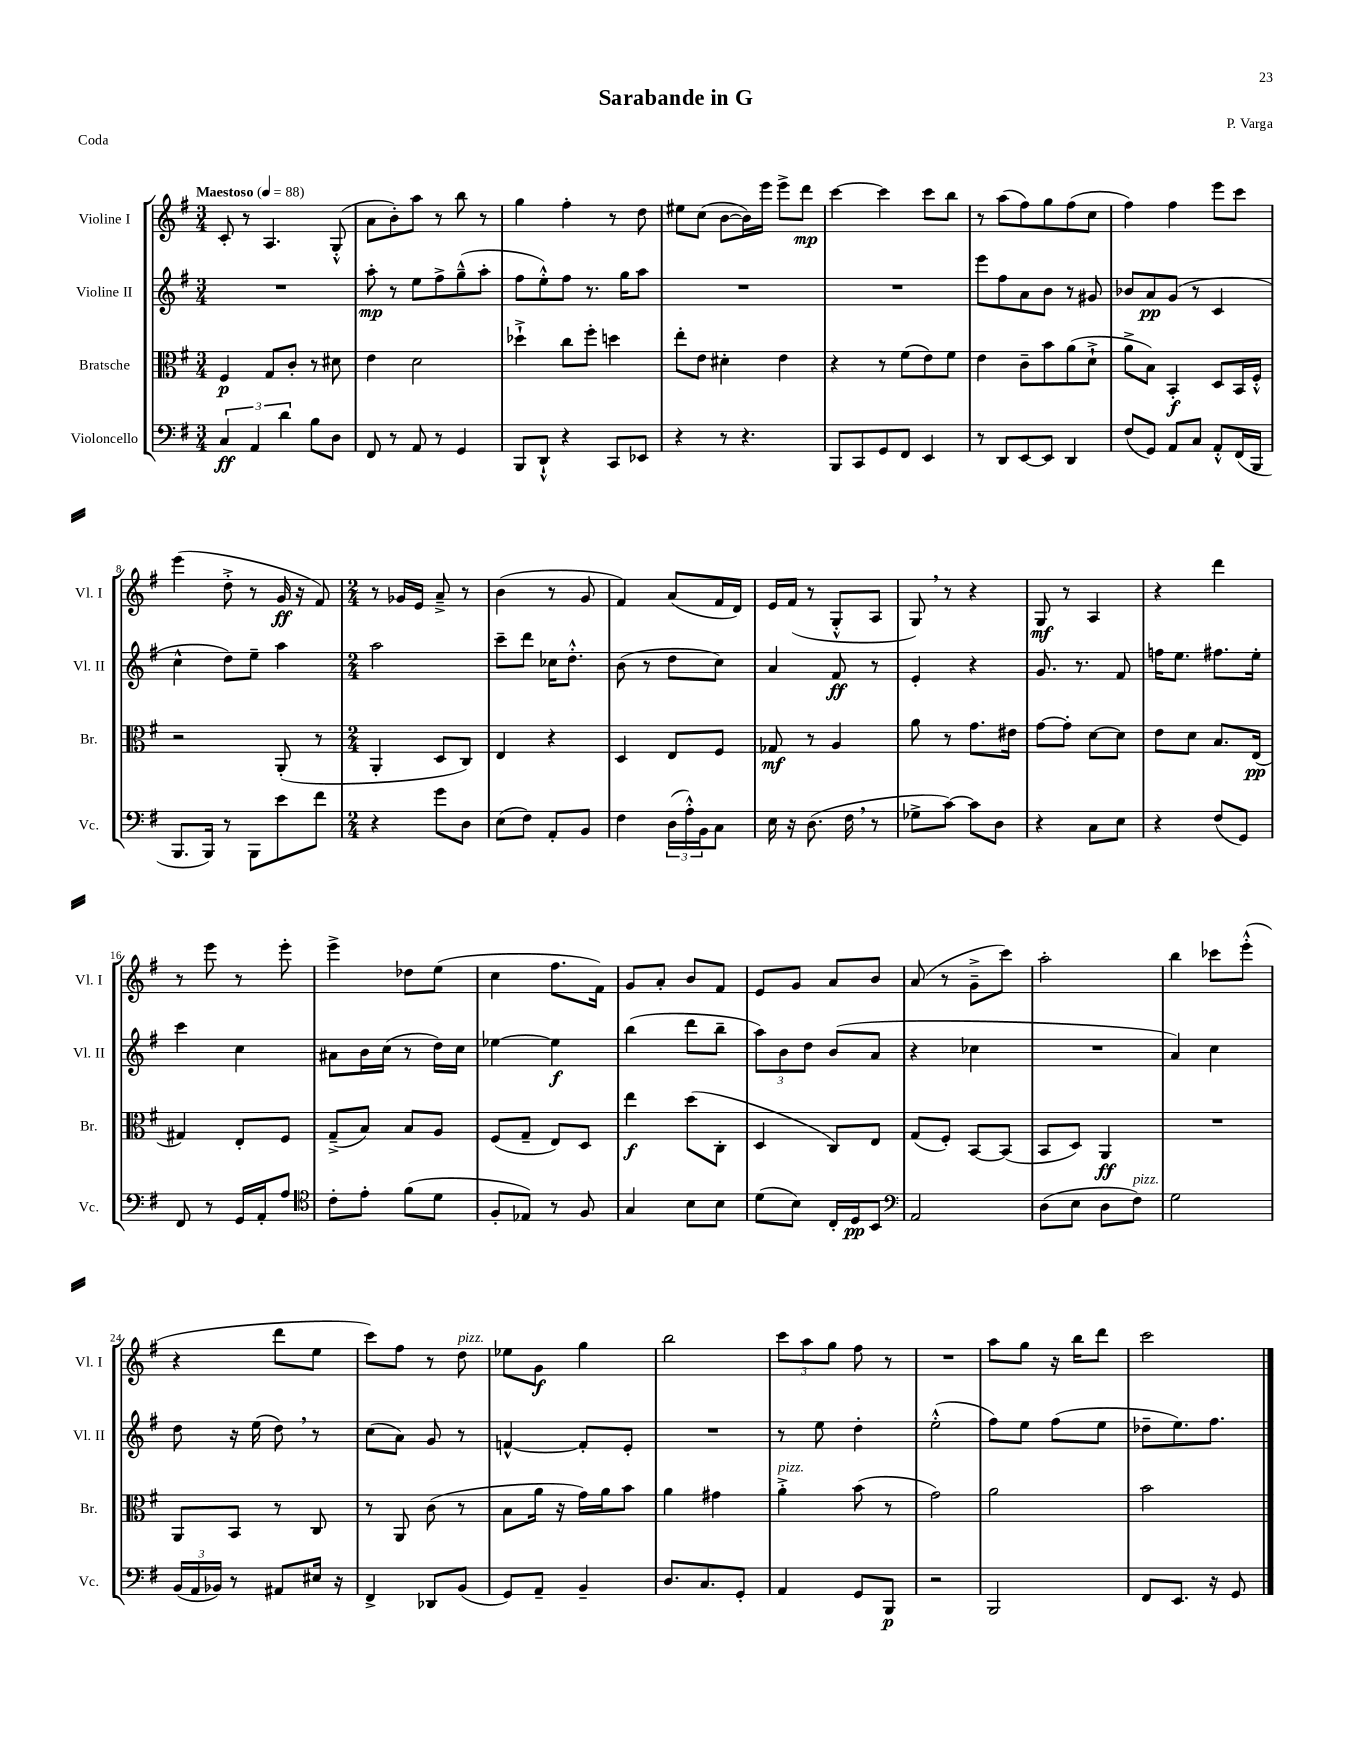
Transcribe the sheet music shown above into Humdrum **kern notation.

**kern	**kern	**kern	**kern
*staff4	*staff3	*staff2	*staff1
*clefF4	*clefC3	*clefG2	*clefG2
*k[f#]	*k[f#]	*k[f#]	*k[f#]
*M3/4	*M3/4	*M3/4	*M3/4
*MM88	*MM88	*MM88	*MM88
6C	4F#	2.r	8c'
.	.	.	8r
6AA	.	.	.
.	8G	.	4.A
6d	.	.	.
.	8c'	.	.
8B	8r	.	.
8D	8d#	.	(8G'^^
=	=	=	=
8FF#	4e	8aa'	8a
8r	.	8r	8b')
8AA	2d	8ee	8aa
8r	.	8ff#^	8r
4GG	.	(8gg~^^	8bb
.	.	8aa'	8r
=	=	=	=
8BBB	4dd-`^	8ff#	4gg
8DD`^^	.	8ee'^^)	.
4r	8cc	8ff#	4ff#'
.	8ff#'	8.r	.
8CC	4dd	.	8r
.	.	16gg	.
8EE-	.	8aa	8dd
=	=	=	=
4r	8ee'	2.r	8ee#
.	8e	.	(8cc
8r	4d#'	.	[8b
4.r	.	.	16b])
.	.	.	16eee
.	4e	.	8eee^
.	.	.	8ddd
=	=	=	=
8BBB	4r	2.r	[4ccc
8CC	.	.	.
8GG	8r	.	4ccc]
8FF#	(8f#	.	.
4EE	8e)	.	8ccc
.	8f#	.	8bb
=	=	=	=
8r	4e	8eee	8r
8DD	.	8ff#	(8aa
[8EE	8c~	8a	8ff#)
8EE]	8b	8b	8gg
4DD	(8a	8r	(8ff#
.	8d`^	8g#	8cc
=	=	=	=
(8F#	8a^	8b-	4ff#)
8GG)	8B)	8a	.
8AA	4BB'	(8g	4ff#
8C	.	8r	.
8AA'^^	8D	4c	8eee
(16FF#	16BB	.	8ccc
16BBB	16F#'^^	.	.
=	=	=	=
8.BBB	2r	4cc^^	(4eee
16BBB)	.	.	.
8r	.	8dd)	8dd'^
8BBB	.	8ee~	8r
8e	(8AA'	4aa	16g
.	.	.	16r
8f#	8r	.	8f#)
=	=	=	=
*M2/4	*M2/4	*M2/4	*M2/4
4r	4AA'	2aa	8r
.	.	.	16g-
.	.	.	16e
8g	8D	.	8a~^
8D	8C)	.	8r
=	=	=	=
(8E	4E	8ccc~	(4b
8F#)	.	8ddd	.
8AA'	4r	16cc-	8r
.	.	8.dd'^^	.
8BB	.	.	8g
=	=	=	=
4F#	4D	(8b	4f#)
.	.	8r	.
(24D	8E	8dd	(8a
24A'^^)	.	.	.
24BB	.	.	.
8C	8F#	8cc)	16f#
.	.	.	16d)
=	=	=	=
16E	8G-	4a	16e
16r	.	.	(16f#
(8.D	8r	.	8r
.	4A	8f#	8G'^^
16F#	.	.	.
8r	.	8r	8A
=	=	=	=
8G-^	8a	4e'	8G)
[8c)	8r	.	8r
8c]	8.g	4r	4r
8D	.	.	.
.	16e#	.	.
=	=	=	=
4r	[8g	8.g	8G
.	8g']	.	8r
.	.	8.r	.
8C	[8d	.	4A
8E	8d]	8f#	.
=	=	=	=
4r	8e	16ff	4r
.	.	8.ee	.
.	8d	.	.
(8F#	8.B	8.ff#	4ddd
8GG)	.	.	.
.	(16E	16ee'	.
=	=	=	=
8FF#	4G#)	4ccc	8r
8r	.	.	8eee
16GG	8E'	4cc	8r
16AA'	.	.	.
8A	8F#	.	8eee'
=	=	=	=
*clefC4	*	*	*
8c'	(8G~^	8a#	4eee^
8e'	8B)	16b	.
.	.	(16cc	.
(8f#	8B	8r	8dd-
8d	8A	16dd)	(8ee
.	.	16cc	.
=	=	=	=
8F#'	(8F#	[4ee-	4cc
8E-)	8G~	.	.
8r	8E)	4ee-]	8.ff#
8F#	8D	.	.
.	.	.	16f#)
=	=	=	=
4G	4ee	(4bb	8g
.	.	.	8a'
8B	(8dd	8ddd	8b
8B	8C'	8bb~	8f#
=	=	=	=
(8d	4D	12aa)	8e
.	.	12b	.
8B)	.	.	8g
.	.	12dd	.
16C'	8C)	(8b	8a
16D	.	.	.
8BB	8E	8a	8b
=	=	=	=
*clefF4	*	*	*
2AA	(8G	4r	(8a
.	8F#')	.	8r
.	[8BB	4cc-	8g~^
.	(8BB]	.	8ccc)
=	=	=	=
(8D	8BB	2r	2aa'
8E	8D)	.	.
8D	4AA	.	.
8F#)	.	.	.
=	=	=	=
2G	2r	4a)	4bb
.	.	4cc	8ccc-
.	.	.	(8eee'^^
=	=	=	=
(24BB	8AA	8dd	4r
24AA	.	.	.
24BB-)	.	.	.
8r	8BB	16r	.
.	.	(16ee	.
8AA#	8r	8dd)	8ddd
16E#	8C	8r	8ee
16r	.	.	.
=	=	=	=
4FF#^	8r	(8cc	8ccc)
.	8AA	8a)	8ff#
8DD-	(8c	8g	8r
(8BB	8r	8r	8dd
=	=	=	=
8GG)	8B	[4f^^	8ee-
8AA~	16a	.	8g
.	16r	.	.
4BB~	16g)	8f']	4gg
.	16a	.	.
.	8b	8e'	.
=	=	=	=
8.D	4a	2r	2bb
8.C	.	.	.
.	4g#	.	.
8GG'	.	.	.
=	=	=	=
4AA	4a'^	8r	12ccc
.	.	.	12aa
.	.	8ee	.
.	.	.	12gg
8GG	(8b	4dd'	8ff#
8BBB	8r	.	8r
=	=	=	=
2r	2g)	(2ee'^^	2r
=	=	=	=
2BBB	2a	8ff#)	8aa
.	.	8ee	8gg
.	.	(8ff#	16r
.	.	.	16bb
.	.	8ee	8ddd
=	=	=	=
8FF#	2b	8dd-~	2ccc
8.EE	.	8.ee)	.
16r	.	8.ff#	.
8GG	.	.	.
==	==	==	==
*-	*-	*-	*-
